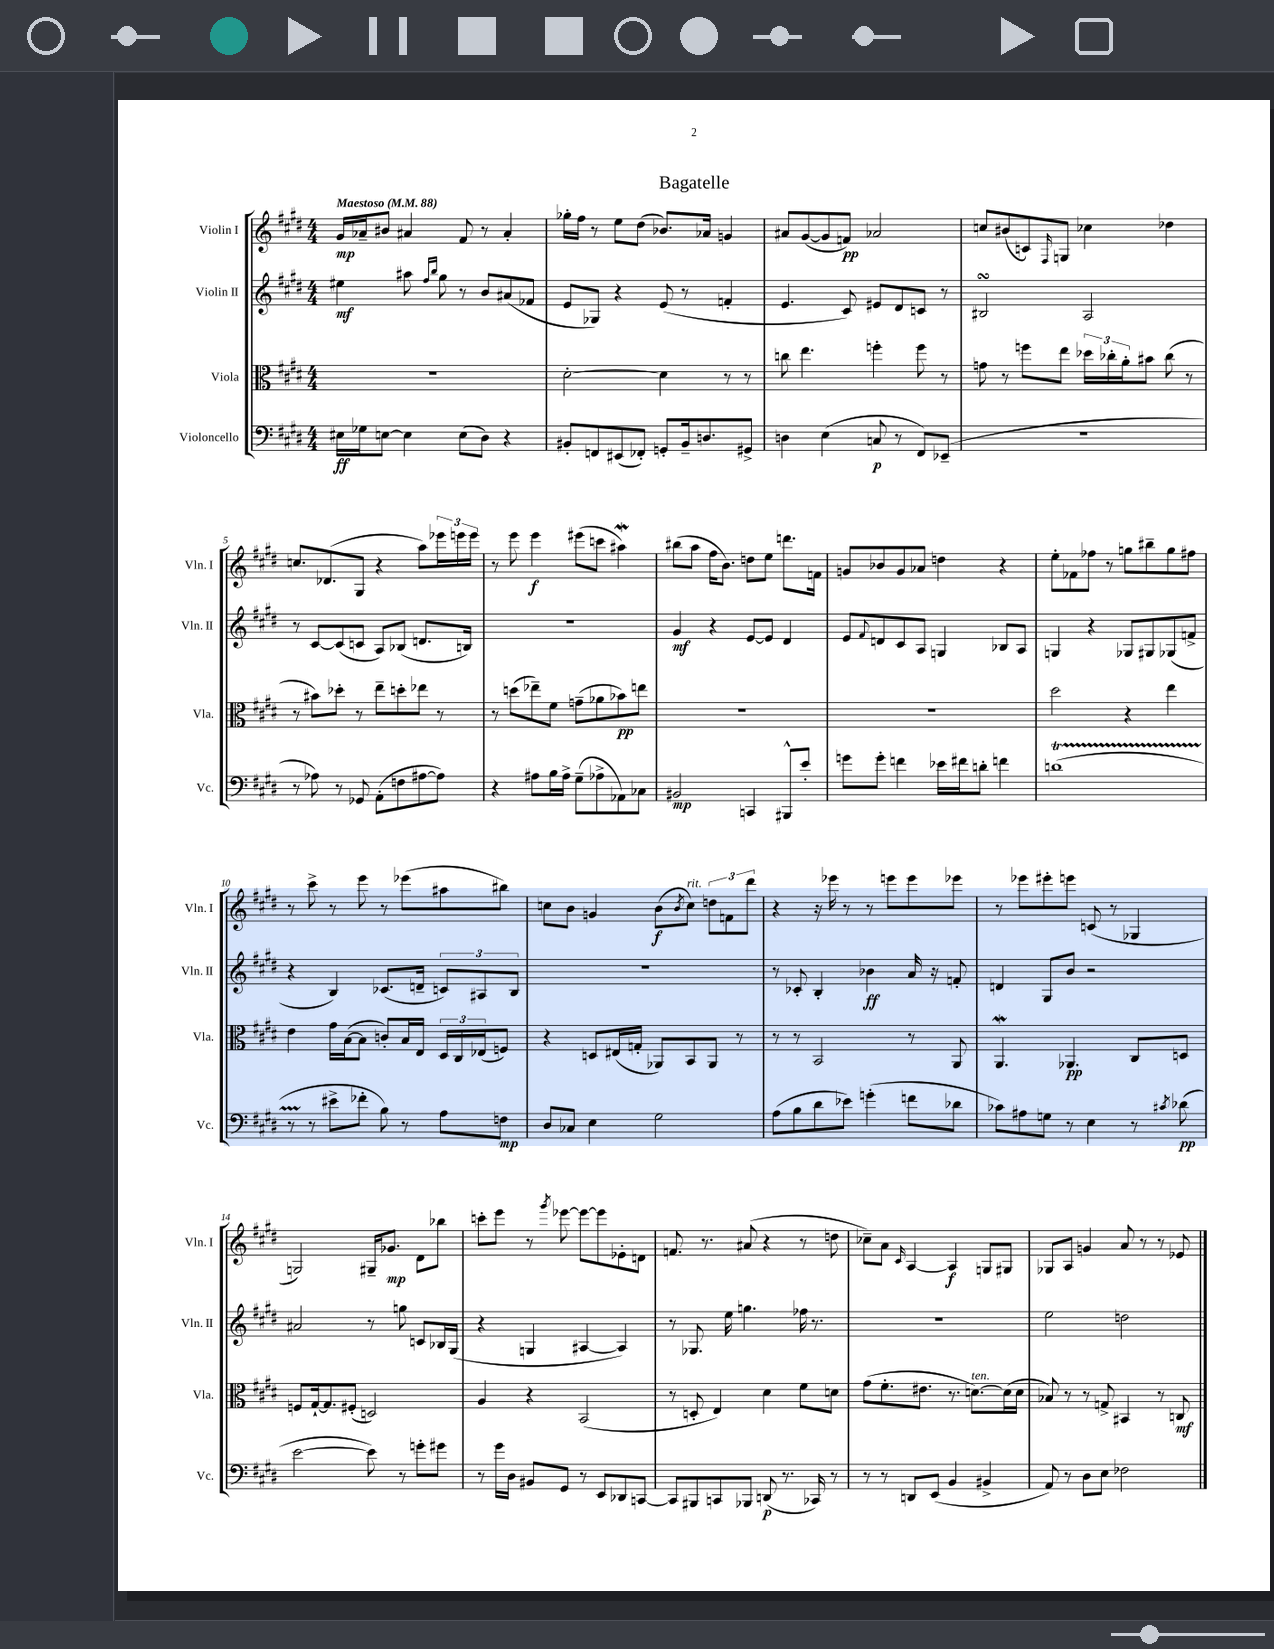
\header { title = "Bagatelle" }
<<
\new StaffGroup <<
\new Staff = "s0" \with { instrumentName = "Violin I" shortInstrumentName = "Vln. I" } {
    \clef treble \key e \major \numericTimeSignature \time 4/4 \tempo "Maestoso" 4 = 88
    gis'16\mp aes'16-- bis'8 ais'4 fis'8 r8 ais'4-. |
    ges''16-. fis''16 r8 e''8 dis''8( bes'8.) aes'16 g'4 |
    ais'8 gis'8~( gis'8 f'8\pp) aes'2 |
    c''8 bis'8( c'8) \grace { fis16 } g8 ces''4 des''4 |
    c''8. des'8.( gis8 r4 a''8) \tuplet 3/2 { ees'''16 e'''16 e'''16 } |
    r8 e'''8 e'''4\f eis'''8( c'''8 ais''4\mordent) |
    bis''8( a''8 fis''16 b'8.) d''8 e''8 d'''8. f'16 |
    g'8 bes'8 g'8 aes'8 d''4 r4 |
    e''8-. fes'8 fes''8 r8 g''8 bis''8-- g''8 fis''8 |
    r8 cis'''8-> r8 e'''8 r8 ees'''8( ais''8 bis''8) |
    c''8 b'8 g'4 b'8\f( \acciaccatura { b'8 } c''8^\markup { \italic "rit." }) \tuplet 3/2 { d''8 f'8 dis'''8 } |
    r4 r16 ees'''16 r8 r8 e'''8 e'''8 ees'''8 |
    r8 ees'''8 eis'''8-. e'''8 c'8( r8 ges4 |
    g2) gis16-- ges'8.\mp dis'8 bes''8 |
    c'''8-. e'''8 r8 \acciaccatura { gis'''8 } ees'''8~ ees'''8~ ees'''8 ees'8-. d'8 |
    f'8. r8. ais'8( r4 r8 d''8 |
    ces''8--) a'8 \grace { cis'16 } a4~ a4\f g8 gis8 |
    ges8 a8 g'4 a'8 r8 r8 ees'8 \bar "|." |
}
\new Staff = "s1" \with { instrumentName = "Violin II" shortInstrumentName = "Vln. II" } {
    \clef treble \key e \major \numericTimeSignature \time 4/4
    eis''4\mf ais''8 \grace { fis''16 b''16 } gis''8 r8 b'8 ais'8( fes'8 |
    e'8 ges8) r4 e'8( r8 f'4-. |
    e'4. cis'8) eis'8 dis'8 c'8 r8 |
    bis2\turn a2 |
    r8 cis'8~ cis'8( c'8 a8) bes8( d'8. b16) |
    r1 |
    gis'4\mf r4 e'8~ e'8 dis'4 |
    e'8 \appoggiatura { fis'8 } d'8 cis'8 a8 g4 bes8 a8 |
    g4 r4 ges8 gis8 ges8( f'8-> |
    r4 b4) ces'8.( d'16-- \tuplet 3/2 { c'8) ais8 b8 } |
    R1 |
    r8 ces'8-. b4-. bes'4\ff a'16 r16 f'8-. |
    d'4 gis8 b'8 r2 |
    ais'2 r8 g''8 c'8 bes16 gis16( |
    r4 g4 ais4~ ais4) |
    r8 ges8. e''16 g''4. fes''16 r8. |
    R1 |
    e''2 d''2 \bar "|." |
}
\new Staff = "s2" \with { instrumentName = "Viola" shortInstrumentName = "Vla." } {
    \clef alto \key e \major \numericTimeSignature \time 4/4
    r1 |
    dis'2~-. dis'4 r8 r8 |
    c''8 e''4. f''4-. f''8 r8 |
    g'8 r8 f''8 e''8 \tuplet 3/2 { des''16 ces''16-. a'16-. } bis'8 ces''8( r8 |
    r8 bis'8) des''8-. r8 e''8-- d''8-. ees''8 r8 |
    r8 d''8( ees''8--) fis'8 g'8--( aes'8 bes'8\pp) e''8 |
    R1 |
    R1 |
    dis''2 r4 e''4 |
    e'4 gis'16 b16~( b8 c'8-.) b16 e16 \tuplet 3/2 { dis16 cis16 ees16( } f8) |
    r4 d8 eis16( g16-. aes,8) b,8 aes,8 r8 |
    r8 r8 b,2 r8 a,8 |
    a,4.\mordent aes,4.\pp cis8 d8 |
    f8 gis16~-! gis8. fis8-.( d2) |
    a4 r4 b,2( |
    r8 d8-. e4) dis'4 fis'8 d'8 |
    gis'8( fis'8.-. eis'8. r8. d'8.~^\markup { \italic "ten." }) d'16( d'16 |
    bes8) r8 r8 g8-> bis,4 r8 c8\mf \bar "|." |
}
\new Staff = "s3" \with { instrumentName = "Violoncello" shortInstrumentName = "Vc." } {
    \clef bass \key e \major \numericTimeSignature \time 4/4
    eis16\ff ges16 e8~ e4 e8( dis8) r4 |
    bis,8-. f,8 eis,8( fes,8-.) g,8-. bis,16-- d8. gis,8-> |
    d4 e4( c8\p r8 fis,8) ees,8--( |
    R1 |
    r8 aes8) r8 ges,8 a,8-.( f8 ais8~ ais8) |
    r4 ais8 b16 ais16-> gis8--( aes8-> aes,8) ces8 |
    bis,2\mp c,4 bis,,8-^ e'8-. |
    g'8 g'8-. f'4 ees'16 fis'16 d'8-. f'4 |
    d'1\startTrillSpan( |
    r8 r8\stopTrillSpan eis'8-> fes'8-. b8) r8 a8 f8\mp |
    dis8 ces8 e4 gis2 |
    a8( b8 dis'8 ees'8) g'4-.( f'8 des'8 |
    ces'8) ais8 g8 r8 e4 r8 \acciaccatura { cis'8 } des'8\pp( |
    e'2~ e'8) r8 g'8-. gis'8 |
    r8 gis'16 dis16 bis,8 gis,8 r8 e,8 des,8 c,8~ |
    c,8 bis,,8 c,8 bes,,8 d,8\p( r8. ces,16) r8 |
    r8 r8 d,8 e,8( b,4 bis,4-> |
    a,8) r8 dis8 e8 fes2 \bar "|." |
}
>>
>>
